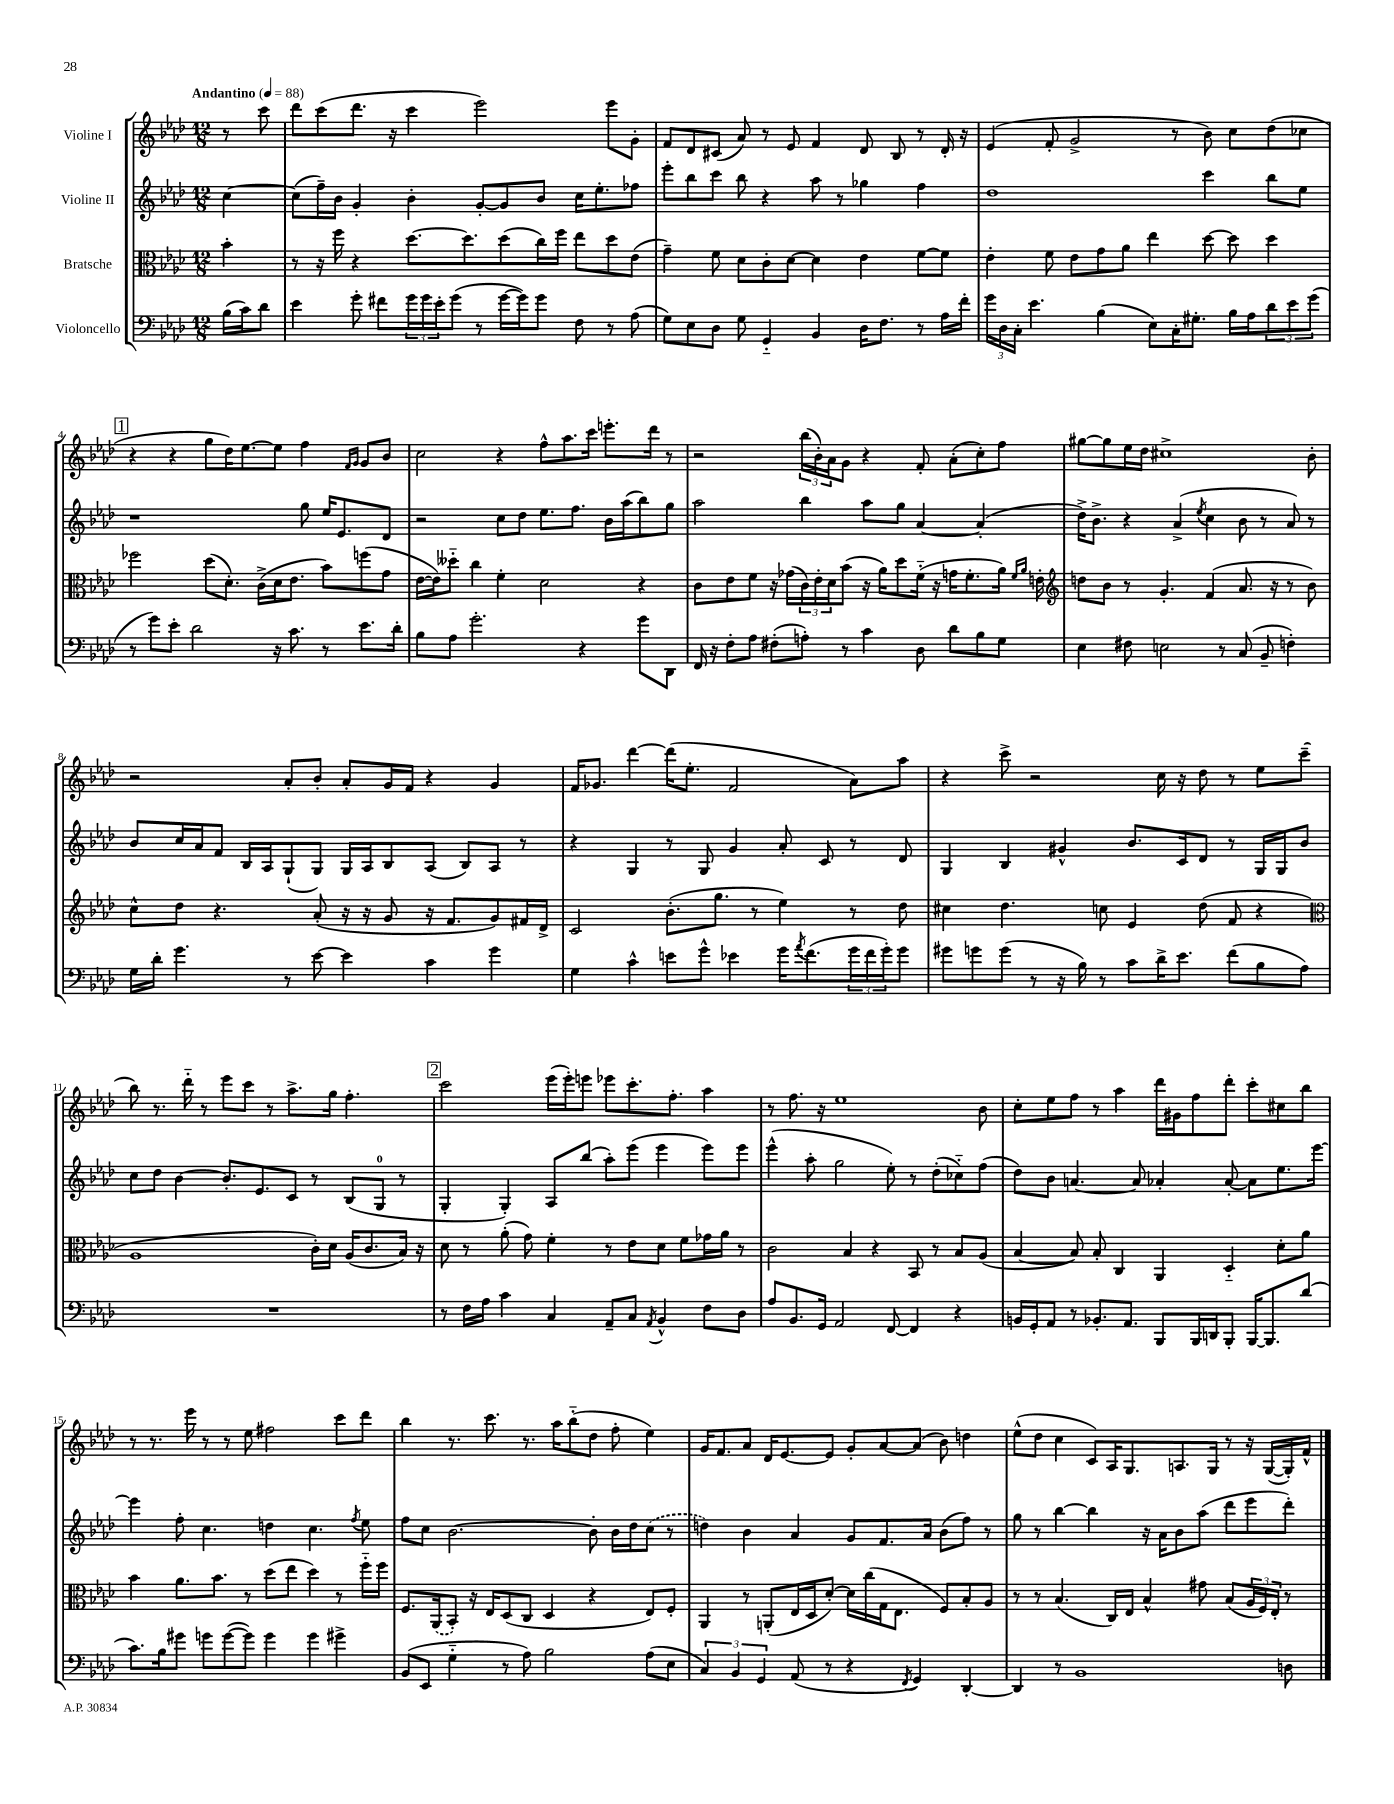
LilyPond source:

<<
\new StaffGroup <<
\new Staff = "s0" \with { instrumentName = "Violine I" } {
    \clef treble \key aes \major \numericTimeSignature \time 12/8 \partial 4 \tempo "Andantino" 4 = 88
    r8 c'''8 |
    des'''8 c'''8( des'''8. r16 c'''4 ees'''2) ees'''8 g'8-. |
    f'8 des'8 cis'8( aes'8) r8 ees'8 f'4 des'8 bes8 r8 des'16-. r16 |
    ees'4( f'8-. g'2-> r8 bes'8) c''8 des''8( ces''8 |
    \mark \markup { \box "1" } r4 r4 g''8 des''16) ees''8.~ ees''8 f''4 \grace { f'16 g'16 } g'8 bes'8 |
    c''2 r4 f''8-^ aes''8. c'''16 e'''8.-. des'''16 r8 |
    r2 \tuplet 3/2 { bes''16( bes'16-.) aes'16 } g'8 r4 f'8-. aes'8-.( c''8-.) f''8 |
    gis''8~ gis''8 ees''16 des''16 cis''1-> bes'8-. |
    r2 aes'8-. bes'8-. aes'8-. g'16 f'16 r4 g'4 |
    f'16 ges'8. des'''4~ des'''16( ees''8.-. f'2 aes'8) aes''8 |
    r4 c'''8-> r2 c''16 r16 des''8 r8 ees''8 c'''8--( |
    bes''8) r8. des'''16-_ r8 ees'''8 c'''8 r8 aes''8.-> g''16 f''4.-. |
    \mark \markup { \box "2" } c'''2 ees'''16( ees'''16-.) e'''8 ees'''8 c'''8.-. f''8.-. aes''4 |
    r8 f''8. r16 ees''1 bes'8 |
    c''8-. ees''8 f''8 r8 aes''4 des'''16 gis'16 f''8 des'''8-. c'''8-. cis''8 bes''8 |
    r8 r8. ees'''16 r8 r8 ees''8 fis''2 c'''8 des'''8 |
    bes''4 r8. c'''8. r8. aes''16 bes''8-_( des''8 f''8-. ees''4) |
    g'16 f'8. aes'8 des'16 ees'8.~ ees'8 g'8-. aes'8~ aes'8( bes'8) d''4 |
    ees''8-^( des''8 c''4 c'8) aes16 g8. a8. g16 r8 r16 g16~( g16-.) f'16-^ \bar "|." |
}
\new Staff = "s1" \with { instrumentName = "Violine II" } {
    \clef treble \key aes \major \numericTimeSignature \time 12/8 \partial 4
    c''4~ |
    c''8( f''16--) bes'16 g'4-. bes'4-. g'8~-. g'8 bes'8 c''16 ees''8.-. fes''8 |
    ees'''8-. bes''8 c'''8 bes''8 r4 aes''8 r8 ges''4 f''4 |
    des''1 c'''4 bes''8 ees''8 |
    \mark \markup { \box "1" } r1 g''8 ees''16 ees'8. des'8 |
    r2 c''8 des''8 ees''8. f''8. bes'16 aes''16( bes''8) g''8 |
    aes''2 bes''4 aes''8 g''8 aes'4~ aes'4-.( |
    des''16->) bes'8.-> r4 aes'4->( \acciaccatura { ees''8 } c''4 bes'8 r8 aes'8) r8 |
    bes'8 c''16 aes'16 f'8 bes16 aes16 g8-!( g8) g16 aes16 bes8 aes8( bes8) aes8 r8 |
    r4 g4 r8 g8 g'4 aes'8-. c'8 r8 des'8 |
    g4 bes4 gis'4-^ bes'8. c'16 des'8 r8 g16 g16 bes'8 |
    c''8 des''8 bes'4~ bes'8.-. ees'8. c'8 r8 bes8( g8-0 r8 |
    \mark \markup { \box "2" } g4-. g4-.) aes8 bes''8( aes''8-.) ees'''8( ees'''4 ees'''8) ees'''8 |
    ees'''4-^( aes''8-. g''2 ees''8-.) r8 des''8-.( ces''8-_) f''8( |
    des''8) bes'8 a'4.~ a'8 aes'4-. aes'8~-. aes'8 ees''8. ees'''16~ |
    ees'''4 f''8-. c''4. d''4 c''4. \acciaccatura { f''8 } ees''8 |
    f''8 c''8 bes'2.~ bes'8-. bes'16 des''16 \once \slurDashed c''8( r8 |
    d''4) bes'4 aes'4 g'8 f'8. aes'16 bes'8( f''8) r8 |
    g''8 r8 bes''4~ bes''4 r16 aes'16 bes'8 aes''8( des'''8 ees'''8 des'''8-.) \bar "|." |
}
\new Staff = "s2" \with { instrumentName = "Bratsche" } {
    \clef alto \key aes \major \numericTimeSignature \time 12/8 \partial 4
    bes'4-. |
    r8 r16 f''16 r4 des''8.~ des''8. des''8( c''16) f''16 ees''8 des''8 ees'8( |
    g'4--) f'8 des'8 c'8-. des'8~ des'4 ees'4 f'8~ f'8 |
    ees'4-. f'8 ees'8 g'8 aes'8 ees''4 des''8~ des''8 des''4 |
    \mark \markup { \box "1" } fes''2 des''8( des'8.-.) c'16->( des'16 ees'8. bes'8) f''8( g'8 |
    ees'16~ ees'16) deses''8-_ c''4 f'4-. des'2 r4 |
    c'8 ees'8 f'8 r16 ges'16( \tuplet 3/2 { c'16) ees'16-. des'16 } bes'8( r16 aes'16) des''8 f'16-_( r16 g'16 f'8.-. aes'16) \grace { f'16 aes'16 } e'16-. |
    \clef treble d''8 bes'8 r8 g'4.-. f'4( aes'8. r16 r8 bes'8) |
    c''8-^ des''8 r4. aes'8-.( r16 r16 g'8 r16 f'8. g'8) fis'16 des'16-> |
    c'2 bes'8.-.( g''8. r8 ees''4) r8 des''8 |
    cis''4 des''4. c''8 ees'4 des''8( f'8 r4 |
    \clef alto aes1 c'16-.) des'16 aes16( c'8. bes16) r16 |
    \mark \markup { \box "2" } des'8 r8 aes'8-.( g'8) f'4-. r8 ees'8 des'8 f'8 ges'16 aes'16 r8 |
    c'2 bes4 r4 bes,8 r8 bes8 aes8( |
    bes4~ bes8) bes8-. c4 aes,4 des4-_ des'8-. aes'8 |
    bes'4 aes'8. bes'8. r8 des''8( ees''8 des''4) r8 f''16-_ f''16 |
    f8. \once \slurDashed aes,16( bes,8-.) r16 ees16 des8( c8 des4 r4 ees8) f8-. |
    aes,4 r8 a,8-.( ees16 des16 des'8~-.) des'16 c''16( g16 ees8. f8) bes8-. aes8 |
    r8 r8 bes4.( c16) ees16 bes4-^ gis'8 bes8( \tuplet 3/2 { aes16 f16) ees16-. } r8 \bar "|." |
}
\new Staff = "s3" \with { instrumentName = "Violoncello" } {
    \clef bass \key aes \major \numericTimeSignature \time 12/8 \partial 4
    bes16( c'16) des'8 |
    ees'4 g'8-. fis'8 \tuplet 3/2 { g'16 g'16 ees'16-. } g'8( r8 g'16~ g'16) g'8 f8 r8 aes8( |
    g8) ees8 des8 g8 g,4-_ bes,4 des16 f8. r8 aes16 f'16-. |
    \tuplet 3/2 { g'16 des16 c16-. } ees'4. bes4( ees8) c16-. gis8.-. bes16 aes16 \tuplet 3/2 { des'8 ees'8 g'8( } |
    \mark \markup { \box "1" } r8 g'8) ees'8-. des'2 r16 c'8. r8 ees'8. des'16-. |
    bes8 aes8 g'2.-. r4 g'8 des,8 |
    f,16 r16 f8-. aes8 fis8-.( a8-.) r8 c'4 des8 des'8 bes8 g8 |
    ees4 fis8 e2 r8 c8( bes,8-- f4-.) |
    g16 des'16-. g'4. r8 ees'8~ ees'4 c'4 g'4 |
    g4 c'4-^ e'8 g'8-^ ees'4 g'16 \acciaccatura { aes'8 } f'8.( \tuplet 3/2 { g'16 f'16 g'16-.) } g'8 |
    gis'8 g'8 g'8( r8 r16 bes16) r8 c'8 des'16-> ees'8. f'8( bes8 aes8) |
    R1. |
    \mark \markup { \box "2" } r8 f16 aes16 c'4 c4 aes,8-- c8 \acciaccatura { aes,8 } bes,4-^ f8 des8 |
    aes8 bes,8. g,16 aes,2 f,8~ f,4 r4 |
    b,16 g,16-. aes,8 r8 bes,8.-. aes,8. bes,,8 bes,,16 d,16 bes,,8-. bes,,16~ bes,,8. des'8( |
    c'8.) bes16 gis'8 g'8 g'8~( g'8) g'4 g'4 gis'4-> |
    bes,8( ees,8 g4-_ r8 aes8) bes2 aes8( ees8 |
    \tuplet 3/2 { c4) bes,4 g,4 } aes,8( r8 r4 \acciaccatura { f,8 } g,4) des,4~-. |
    des,4 r8 bes,1 d8 \bar "|." |
}
>>
>>
